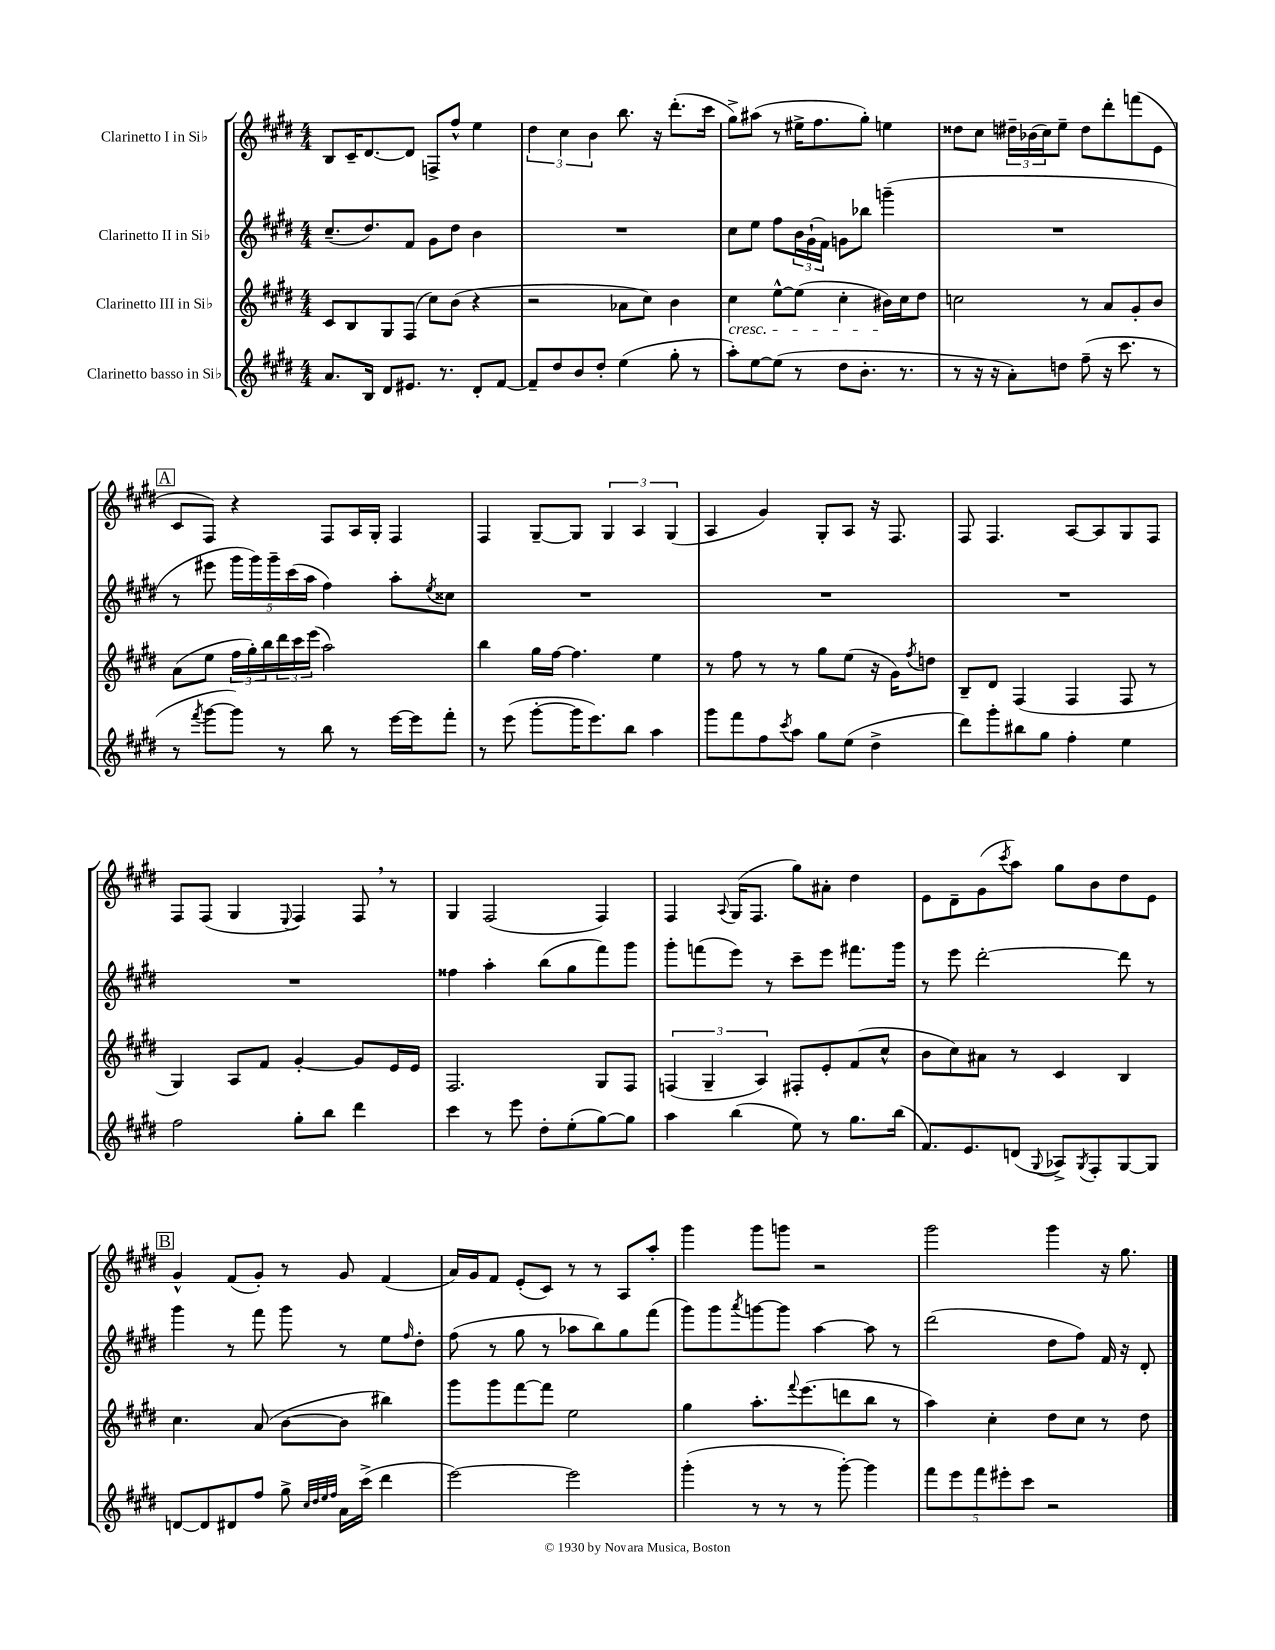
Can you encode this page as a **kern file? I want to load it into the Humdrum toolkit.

**kern	**kern	**kern	**kern
*part4	*part3	*part2	*part1
*staff4	*staff3	*staff2	*staff1
*I"Clarinetto basso in Si♭	*I"Clarinetto III in Si♭	*I"Clarinetto II in Si♭	*I"Clarinetto I in Si♭
*clefG2	*clefG2	*clefG2	*clefG2
*k[f#c#g#d#]	*k[f#c#g#d#]	*k[f#c#g#d#]	*k[f#c#g#d#]
*M4/4	*M4/4	*M4/4	*M4/4
=1	=1	=1	=1
8.a/L	8c#/L	(8.cc#~/L	8B/L
.	8B/	.	16c#~/K
16B/Jk	.	8.dd#/)	[8.d#/
8d#/L	8G#/	.	.
8.e#X/J	(8F#/J	8f#/J	8d#/J]
.	8cc#\L)	8g#\L	8Fn^/L
8.r	.	.	.
.	(8b\J	8dd#\J	8ff#^^/J
8d#'/L	4r	4b\	4ee\
[8f#/J	.	.	.
=2	=2	=2	=2
8f#~/L]	2r	1r	6dd#\
8dd#/	.	.	.
.	.	.	6cc#\
8b/	.	.	.
.	.	.	6b\
8dd#'/J	.	.	.
(4ee\	8a-X\L	.	8.bb\
.	8cc#\J)	.	.
.	.	.	16r
8gg#'\	4b\	.	(8.ddd#'\L
8r	.	.	.
.	.	.	16ccc#\Jk
=3	=3	=3	=3
!	!LO:TX:b:i:t=cresc.	!	!
8aa'\L)	4cc#\	8cc#\L	8gg#^\L)
[8ee\	.	8ee\J	(8aa#X\J
(8ee\J]	[8ee^^\L	8ff#\L	8r
8r	(8ee\J]	24b\L	16ee#X^\KL
.	.	(24g#`\	.
.	.	.	8.ff#\
.	.	24f#\JJ)	.
8dd#\L	4cc#'\	8gn\L	.
8.b'\J	.	8bb-X\J	8gg#'\J)
.	16b#X\LL)	(4gggn~\	4een\
8.r	16cc#\J	.	.
.	8dd#\J	.	.
=4	=4	=4	=4
8r	2ccn\	1r	8dd##X\L
16r	.	.	8cc#\J
16r	.	.	.
8a'\L)	.	.	24dd#X~\LL
.	.	.	(24b-X\
.	.	.	24cc#\J)
8ddn\J	.	.	8ee~\J
(8ff#~\	8r	.	8dd#\L
16r	8a/L	.	8ddd#'\
8.ccc#\	.	.	.
.	8g#'/	.	(8fffn\
8r	8b/J	.	8e\J
!!LO:LB:g=z
!!LO:REH:place=s1:t=A
=5	=5	=5	=5
8r	(8a\L	8r	8c#/L
8qfff#/	.	.	.
[8ggg#\L	8ee\J	8eee#X\	8F#/J)
8ggg#\J])	24ff#\LL	20ggg#\LL	4r
.	24gg#'\)	.	.
.	.	20ggg#\)	.
.	24bb\	.	.
.	.	20ggg#~\	.
8r	24ddd#\	.	.
.	.	(20ccc#\	.
.	24ccc#\	.	.
.	.	20aa\JJ	.
.	(24eee\JJ	.	.
8bb\	2aa\)	4ff#\)	8F#/L
8r	.	.	16A/L
.	.	.	16G#'/JJ
[16eee\LL	.	8aa'\L	4F#/
16eee\J]	.	.	.
.	.	8qee/	.
8fff#'\J	.	8cc##X\J	.
=6	=6	=6	=6
8r	4bb\	1r	4F#/
(8eee\	.	.	.
[8ggg#'\L	16gg#\LL	.	[8G#~/L
.	[16ff#\JJ	.	.
16ggg#\K]	4.ff#\]	.	8G#/J]
8.eee\)	.	.	.
.	.	.	6G#/
8bb\J	.	.	.
.	.	.	6A/
4aa\	4ee\	.	.
.	.	.	(6G#/
=7	=7	=7	=7
8ggg#\L	8r	1r	4A/
8fff#\	8ff#\	.	.
8ff#\	8r	.	4g#/)
8qccc#/	.	.	.
8aa\J	8r	.	.
8gg#\L	8gg#\L	.	8G#'/L
(8ee\J	(8ee\J	.	8A/J
4dd#^\	16r	.	16r
.	16g#\KL)	.	8.F#/
.	8qff#/	.	.
.	8ddn\J	.	.
=8	=8	=8	=8
8ddd#\L)	8B~/L	1r	8F#/
8ggg#'\	8d#/J	.	4.F#/
8bb#X\	(4F#/	.	.
8gg#\J	.	.	.
4ff#'\	4F#/	.	[8A/L
.	.	.	8A/]
4ee\	8F#/	.	8G#/
.	8r	.	8F#/J
!!LO:LB:g=z
=9	=9	=9	=9
2ff#\	4G#/)	1r	8F#/L
.	.	.	(8F#/J
.	8A/L	.	4G#/
.	8f#/J	.	.
.	.	.	8qqE/
8gg#'\L	[4g#'/	.	4F#/)
8bb\J	.	.	.
4ddd#\	8g#/L]	.	8F#,/
.	16e/L	.	8r
.	16e/JJ	.	.
=10	=10	=10	=10
4ccc#\	2.F#/	4ff##X\	4G#/
8r	.	4aa'\	(2F#/
8eee\	.	.	.
8dd#'\L	.	(8bb\L	.
(8ee'\	.	8gg#\	.
[8gg#\)	8G#/L	8fff#\)	4F#/)
8gg#\J]	8F#/J	8ggg#\J	.
=11	=11	=11	=11
4aa\	(6Fn/	8ggg#'\L	4F#/
.	.	(8fffn\	.
.	6G#~/	.	.
.	.	.	8qqA/
(4bb\	.	8eee\J)	(16G#/KL
.	.	.	8.F#/J
.	6A/)	.	.
.	.	8r	.
8ee\)	8F#X'/L	8ccc#~\L	8gg#\L)
8r	8e'/	8eee\J	8a#X'\J
8.gg#\L	(8f#/	8.fff#X\L	4dd#\
.	8cc#^^/J	.	.
(16bb\Jk	.	16ggg#\Jk	.
=12	=12	=12	=12
8.f#/L)	8b\L	8r	8e\L
.	8cc#\)	8eee\	8d#~\
8.e/	.	.	.
.	8a#X\J	[2ddd#'\	(8g#\
.	.	.	8qccc#/
(8dn/J	8r	.	8aa\J)
8qqG#/	.	.	.
8A-X^/L)	4c#/	.	8gg#\L
8qG#/	.	.	.
8F#'/	.	.	8b\
[8G#/	4B/	8ddd#\]	8dd#\
8G#/J]	.	8r	8e\J
!!LO:LB:g=z
!!LO:REH:place=s1:t=B
=13	=13	=13	=13
[8dn/L	4.cc#\	4ggg#\	4g#^^/
8d/]	.	.	.
8d#X/	.	8r	(8f#/L
8ff#/J	(8a/	8fff#\	8g#'/J)
8gg#^\	[8b\L	8ggg#\	8r
32qqcc#/LLL	.	.	.
32qqdd#/	.	.	.
32qqee/	.	.	.
32qqff#/JJJ	.	.	.
16a\LL	8b\J]	8r	8g#/
(16ccc#^\JJ	.	.	.
4ddd#\	4bb#X\)	8ee\L	(4f#/
.	.	16qqff#/	.
.	.	8dd#'\J	.
=14	=14	=14	=14
[2eee\)	8ggg#\L	(8ff#\	16a/LL)
.	.	.	16g#/J
.	8ggg#\	8r	8f#/J
.	[8fff#\	8gg#\	(8e'/L
.	8fff#\J]	8r	8c#/J)
2eee\]	2ee\	8aa-X\L	8r
.	.	8bb\)	8r
.	.	8gg#\	8A/L
.	.	(8fff#\J	8aa'/J
=15	=15	=15	=15
(4ggg#'\	4gg#\	8ggg#\L)	4ggg#\
.	.	8ggg#\	.
.	.	8qaaa/	.
8r	8.aa'\L	[8gggn\	8ggg#\L
8r	.	8ggg\J]	8gggn\J
.	8qqfff#/	.	.
.	(8.eee\	.	.
8r	.	[4aa\	2r
[8ggg#'\)	8dddn\	.	.
4ggg#\]	8bb\J	8aa\]	.
.	8r	8r	.
=16	=16	=16	=16
10fff#\L	4aa\)	(2ddd#\	2ggg#\
10eee\	.	.	.
10fff#\	.	.	.
.	4cc#'\	.	.
10eee#X'\	.	.	.
10ccc#\J	.	.	.
2r	8dd#\L	8dd#\L	4ggg#\
.	8cc#\J	8ff#\J)	.
.	8r	16f#/	16r
.	.	16r	8.gg#\
.	8dd#\	8d#'/	.
==	==	==	==
*-	*-	*-	*-
